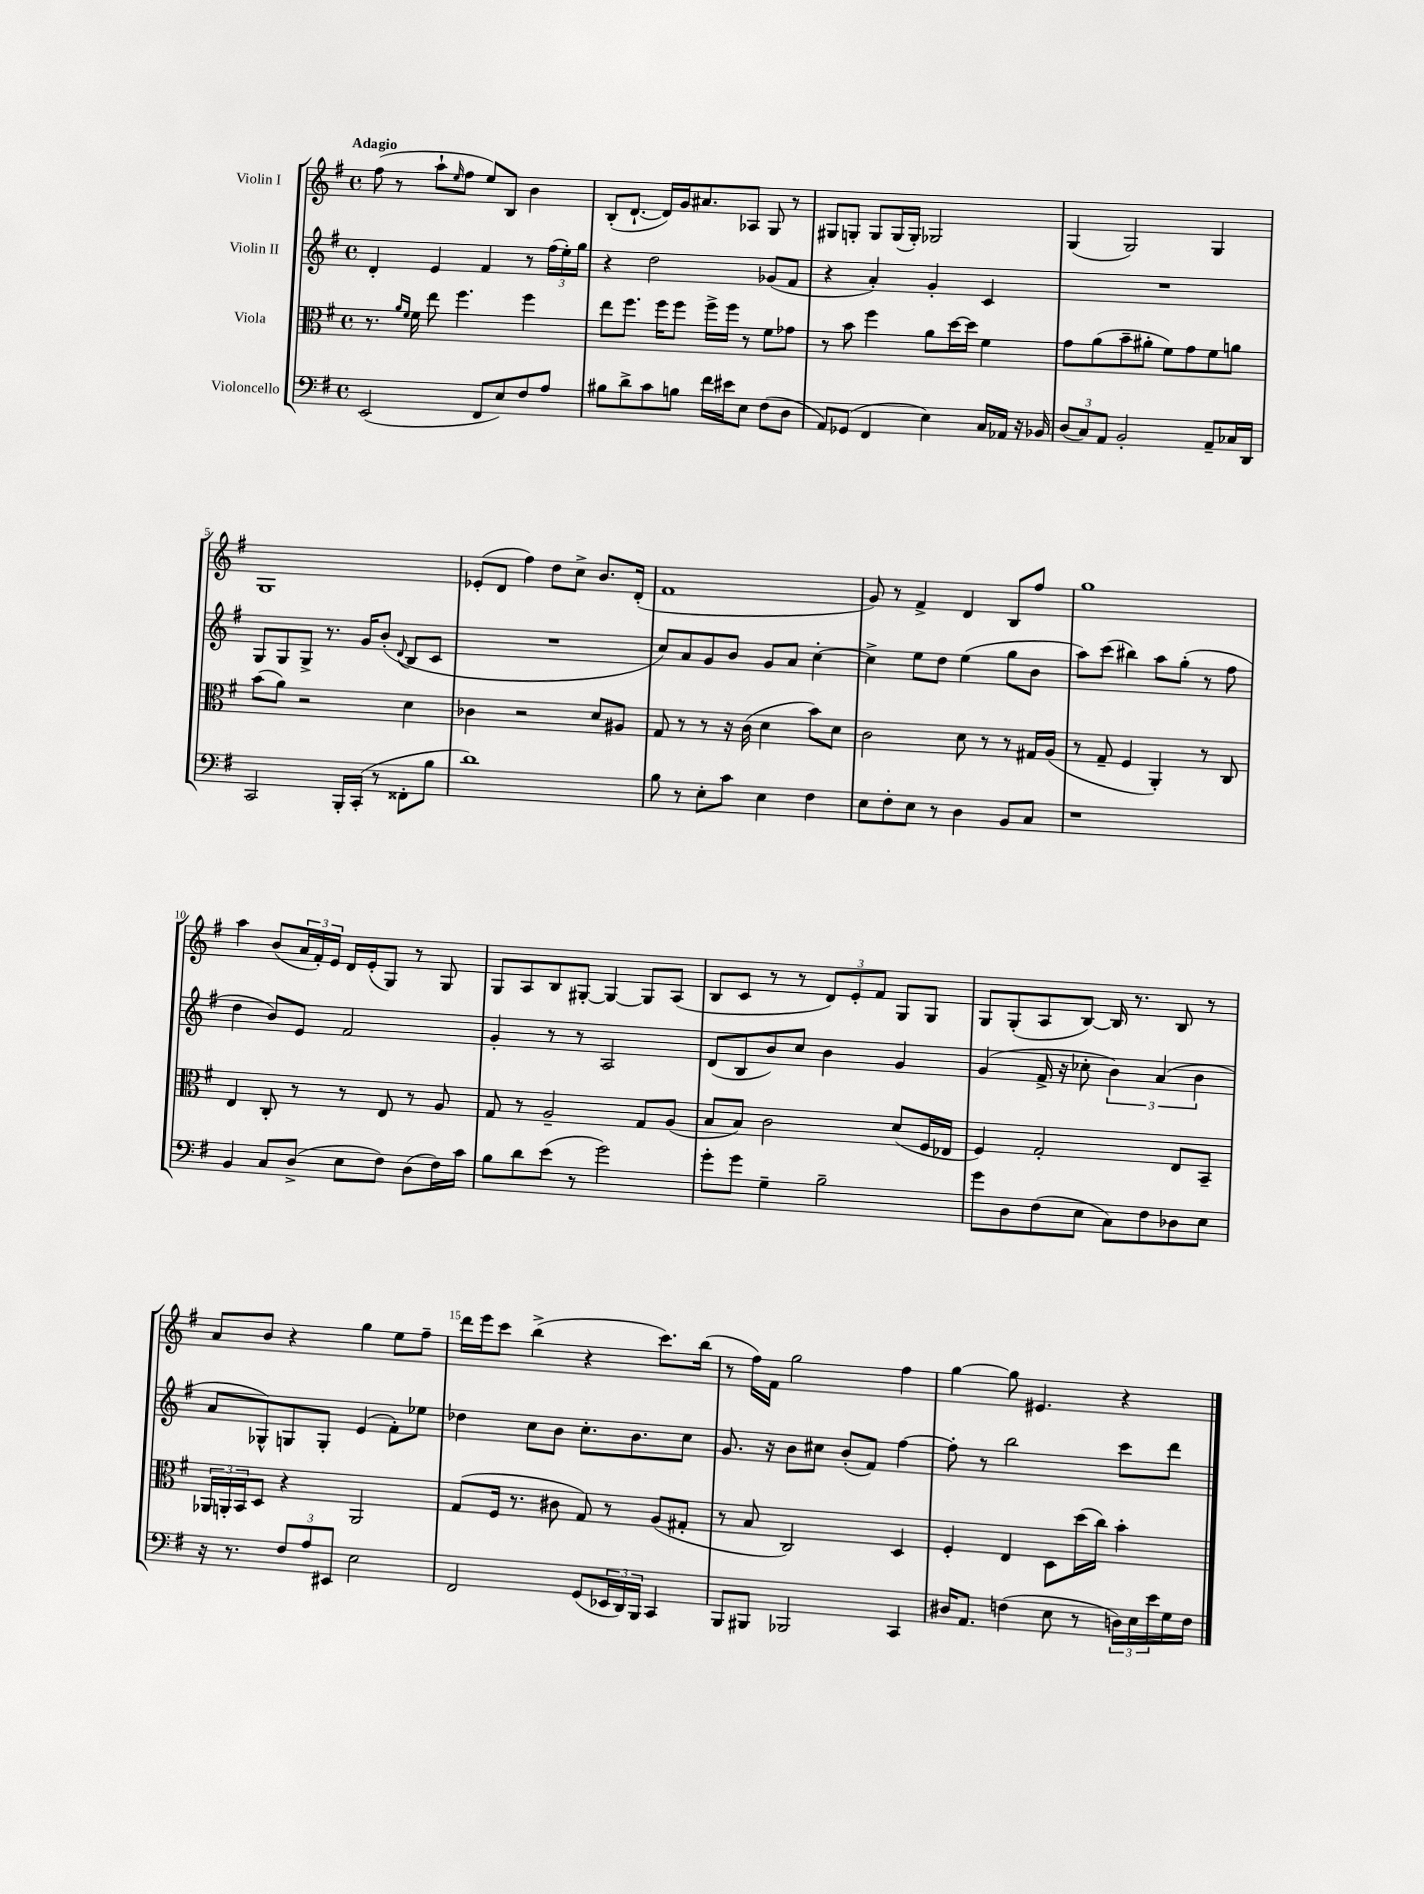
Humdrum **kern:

**kern	**kern	**kern	**kern
*part4	*part3	*part2	*part1
*staff4	*staff3	*staff2	*staff1
*I"Violoncello	*I"Viola	*I"Violin II	*I"Violin I
*clefF4	*clefC3	*clefG2	*clefG2
*k[f#]	*k[f#]	*k[f#]	*k[f#]
*M4/4	*M4/4	*M4/4	*M4/4
*met(c)	*met(c)	*met(c)	*met(c)
=1	=1	=1	=1
!	!	!	!LO:TX:a:B:t=Adagio
(2EE/	8.r	4d'/	(8ff#\
.	.	.	8r
.	16qqa/LL	.	.
.	16qqf#/JJ	.	.
.	16f#\	.	.
.	8ee\	4e/	8aa`\L
.	.	.	16qqee/
.	4.ff#\	.	8ff#\J
8FF#/L	.	4f#/	8ee/L)
8E/)	.	.	8B/J
8F#/	4ff#\	8r	4b\
8A/J	.	(24ff#\LL	.
.	.	24ee'\)	.
.	.	24gg\JJ	.
=2	=2	=2	=2
8B#X\L	8ee\L	4r	(8B'/L
8d^\	8.ff#\J	.	[8.d`/J
8c\	.	2dd\	.
.	16ff#\KL	.	16d/LL])
8Bn\J	8ff#\J	.	16g/J
.	.	.	8.a#X/
16f#\LL	16ff#^\LL	.	.
16e#X\J	16ff#\JJ	.	.
8E\J	8r	.	8A-X/J
(8F#\L	8f#\L	(8g-X/L	8G/
8D\J	8g-X\J	8f#/J	8r
=3	=3	=3	=3
8AA/L)	8r	4r	8G#X/L
(8GG-X/J	8b\	.	8Gn'/J
4FF#/	4ff#\	4a'/)	8G/L
.	.	.	(16G/L
.	.	.	16G'/JJ)
4E\)	8a\L	4g'/	2G-X/
.	[16dd\L	.	.
.	16dd\JJ]	.	.
16C/LL	4f#\	4c/	.
16AA-X/JJ	.	.	.
16r	.	.	.
16BB-X/	.	.	.
=4	=4	=4	=4
(12D/L	8g\L	1r	(4G/
12C/)	.	.	.
.	(8a\	.	.
12AA/J	.	.	.
2BB'/	8b~\	.	2G/)
.	8a#X'\J	.	.
.	8f#\L)	.	.
.	8g\	.	.
8AA~/L	8f#\	.	4G/
16C-X/L	8an\J	.	.
16DD/JJ	.	.	.
!!LO:LB:g=z
=5	=5	=5	=5
2CC/	(8b\L	8G/L	1G
.	8a\J)	8G/	.
.	2r	8G^/J	.
.	.	8.r	.
16BBB'/LL	.	.	.
(16CC'/JJ	.	16g/KL	.
8r	.	(8b'/J	.
.	.	8qqd/	.
8FF##X'\L	4d\	8B/L	.
8B\J	.	8c/J	.
=6	=6	=6	=6
1d)	4c-X\	1r	(8e-X'/L
.	.	.	8d/J
.	2r	.	4ff#\)
.	.	.	8dd\L
.	.	.	8cc^\J
.	8d/L	.	8.b/L
.	8A#X/J	.	.
.	.	.	(16d'/Jk
=7	=7	=7	=7
8B\	8G/	8cc/L)	1f#
8r	8r	8a/	.
8E'\L	8r	8g/	.
8c\J	16r	8b/J	.
.	(16c\	.	.
4E\	4d\	8g/L	.
.	.	8a/J	.
4F#\	8b\L)	[4cc'\	.
.	8d\J	.	.
=8	=8	=8	=8
8E\L	2c\	4cc^\]	8g/)
8F#'\	.	.	8r
8E\J	.	8ee\L	4f#^/
8r	.	8dd\J	.
4D\	8d\	(4ee\	4d/
.	8r	.	.
8BB/L	8r	8gg\L	8B/L
8C/J	16G#X/LL	8b\J	8ff#/J
.	(16A/JJ	.	.
=9	=9	=9	=9
1r	8r	8aa\L)	1gg
.	8G~/	(8ccc\J	.
.	4F#/	4bb#X\)	.
.	4AA'/)	8aa\L	.
.	.	(8gg'\J	.
.	8r	8r	.
.	8C/	8ff#\	.
!!LO:LB:g=z
=10	=10	=10	=10
4BB/	4E/	4dd\	4aa\
8C/L	8C'/	8b/L)	(8b/L
(8D^/J	8r	8e/J	24a/L
.	.	.	24f#'/)
.	.	.	24e/JJ
8E\L	8r	2f#/	16d/LL
.	.	.	(16e'/J
8F#\J)	8E/	.	8G/J)
(8D\L	8r	.	8r
16F#\L)	8A/	.	8G/
16c\JJ	.	.	.
=11	=11	=11	=11
8B\L	8G/	4g'/	8G/L
8d\	8r	.	8A/
(8e\J	2A~/	8r	8B/
8r	.	8r	[8G#X'/J
2g\)	.	2A/	4G#/_
.	8G/L	.	8G#/L]
.	(8A/J	.	(8A/J
=12	=12	=12	=12
8g'\L	8B/L	(8d/L	8B/L
8g\J	8B/J)	8B/	8c/J
4G~\	2c\	8b/)	8r
.	.	8cc/J	8r
2B~\	.	4b\	12d/L)
.	.	.	12e'/
.	.	.	12f#/J
.	(8d/L	4g/	8G/L
.	16F#/L	.	8G/J
.	16E-X/JJ	.	.
=13	=13	=13	=13
8g\L	4F#/)	(4g/	8G/L
8D\	.	.	(8G'/
(8F#\	2G'/	16f#^/	8A/
.	.	16r	.
8E\J	.	8cc-X'\	[8B/J)
8C\L)	.	6b\)	16B/]
.	.	.	8.r
8F#\	.	.	.
.	.	(6a/	.
8D-X\	8E/L	.	8B/
.	.	6b\	.
8E\J	8BB~/J	.	8r
!!LO:LB:g=z
=14	=14	=14	=14
16r	24AA-X/LL	8a/L	8a/L
.	24AAn'/	.	.
8.r	.	.	.
.	24BB/J	.	.
.	8D/J	8G-X^^/)	8b/J
12F#/L	4r	8Gn/	4r
12A/	.	.	.
.	.	8G'/J	.
12EE#X/J	.	.	.
2E\	2AA/	(4e/	4gg\
.	.	8f#'\L)	8ee\L
.	.	8ee-X\J	8ff#~\J
=15	=15	=15	=15
2FF#/	(8G/L	4dd-X\	16ddd\LL
.	.	.	16eee\J
.	16F#/Jk	.	8ccc\J
.	8.r	.	.
.	.	8cc\L	(4bb^\
.	8c#X\	8b\J	.
(8GG/L	8G/)	8.cc'\L	4r
24EE-X/L	8r	.	.
24DD/)	.	.	.
.	.	8.b\	.
24BBB/JJ	.	.	.
4CC/	(8A/L	.	8.ccc\L)
.	8G#X'/J	8cc\J	.
.	.	.	(16bb\Jk
=16	=16	=16	=16
8BBB/L	8r	8.g/	8r
8BBB#X/J	8B/	.	16ff#\LL)
.	.	16r	16f#\JJ
2BBB-X/	2C/)	8b\L	2gg\
.	.	8cc#X\J	.
.	.	(8b'/L	.
.	.	8f#/J)	.
4CC/	4D/	[4ff#\	4ff#\
=17	=17	=17	=17
16D#X/KL	4F#'/	8ff#'\]	[4gg\
8.AA/J	.	.	.
.	.	8r	.
(4Fn\	4E/	2bb\	8gg\]
.	.	.	4.e#X/
8E\	8D\L	.	.
8r	(16dd\L	.	.
.	16cc\JJ)	.	.
24Dn\LL)	4b'\	8ccc\L	4r
24E\	.	.	.
24e\	.	.	.
16G\	.	8ddd\J	.
16F\JJ	.	.	.
==	==	==	==
*-	*-	*-	*-
